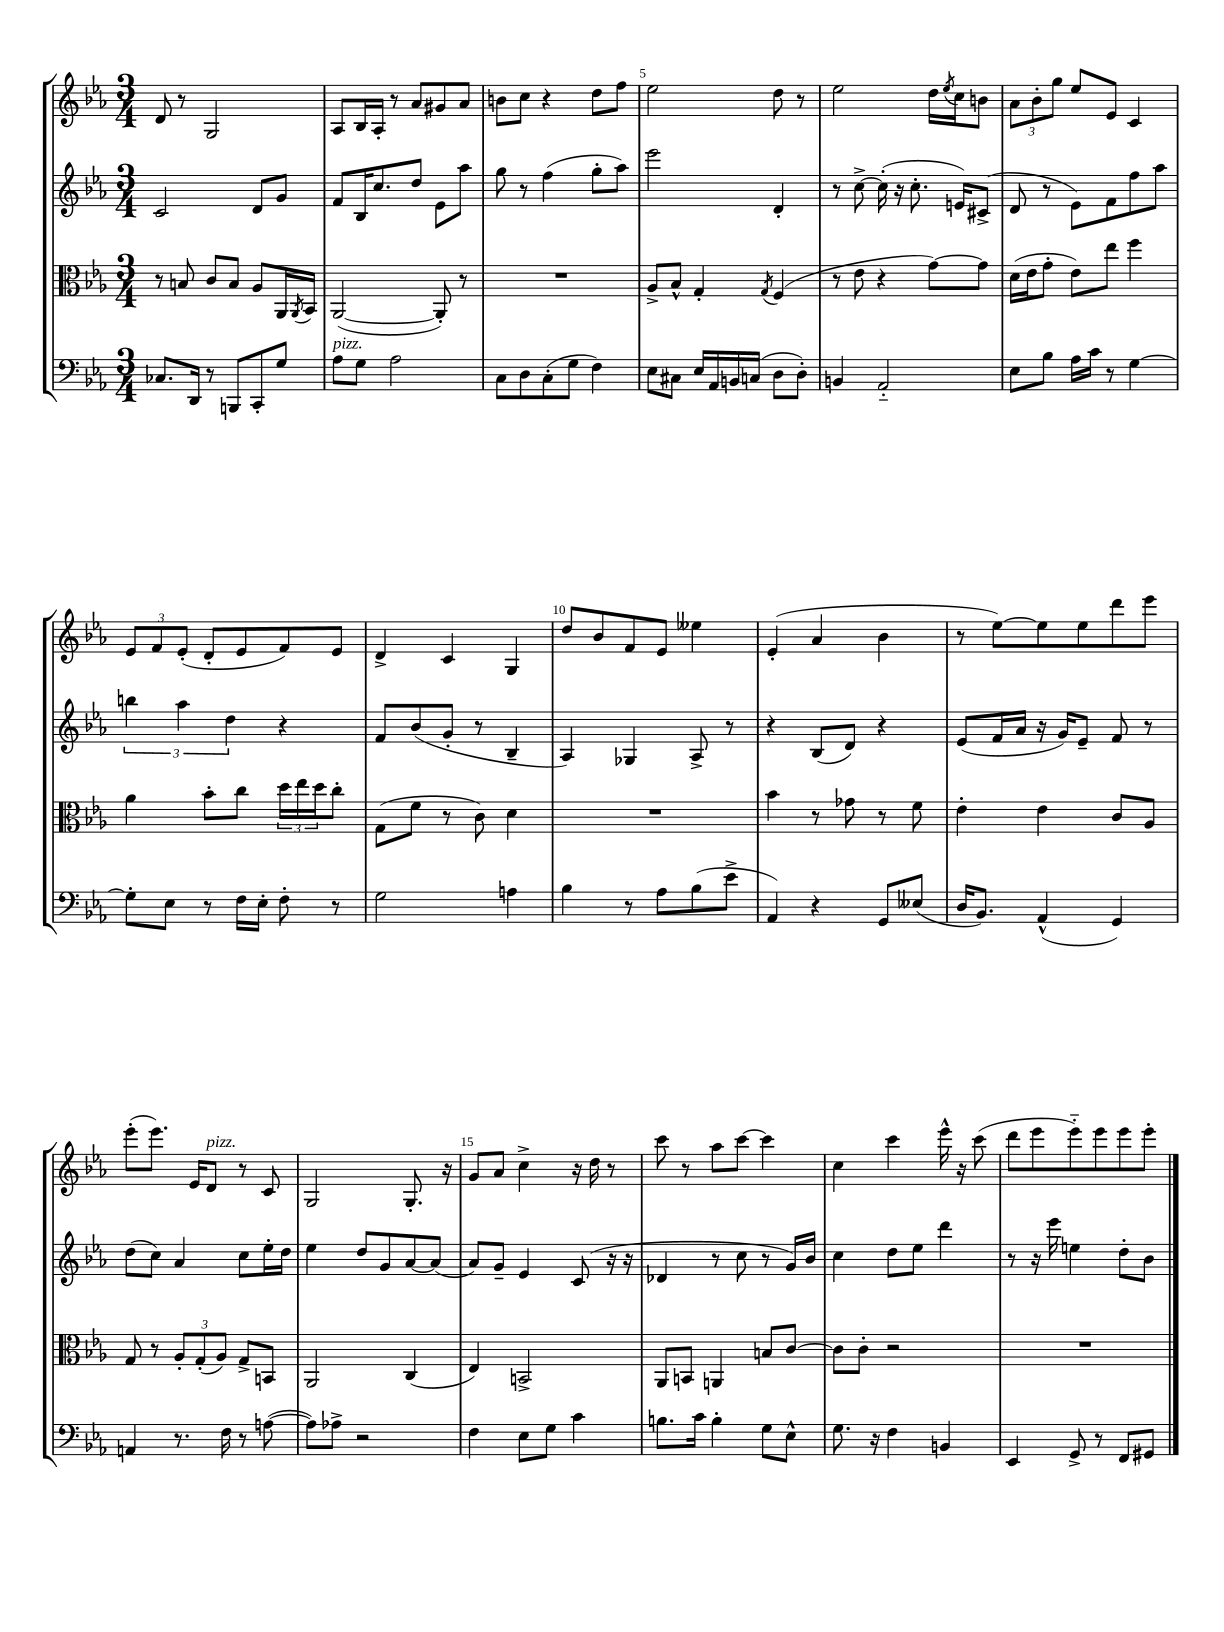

**kern	**kern	**kern	**kern
*part4	*part3	*part2	*part1
*staff4	*staff3	*staff2	*staff1
*clefF4	*clefC3	*clefG2	*clefG2
*k[b-e-a-]	*k[b-e-a-]	*k[b-e-a-]	*k[b-e-a-]
*M3/4	*M3/4	*M3/4	*M3/4
=2	=2	=2	=2
8.C-X/L	8r	2c/	8d/
.	8Bn/	.	8r
16DD/Jk	.	.	.
8r	8c/L	.	2G/
8BBBn/L	8B/J	.	.
8CC'/	8A-/L	8d/L	.
8G/J	16AA-/L	8g/J	.
.	8qAA-/	.	.
.	16BB-/JJ	.	.
=3	=3	=3	=3
!LO:TX:a:i:t=pizz.	!	!	!
8A-\L	([2AA-/	8f/L	8A-/L
8G\J	.	16B-/K	16B-/L
.	.	8.cc/	16A-'/JJ
2A-\	.	.	8r
.	.	8dd/J	8a-/L
.	8AA-'/])	8e-\L	8g#X/
.	8r	8aa-\J	8a-/J
=4	=4	=4	=4
8C\L	2.r	8gg\	8bn\L
8D\	.	8r	8cc\J
(8C'\	.	(4ff\	4r
8G\J	.	.	.
4F\)	.	8gg'\L	8dd\L
.	.	8aa-\J)	8ff\J
=5	=5	=5	=5
8E-\L	8A-^/L	2eee-\	2ee-\
8C#X\J	8B-^^/J	.	.
16E-/LL	4G'/	.	.
16AA-/	.	.	.
16BBn/	.	.	.
(16Cn/JJ	.	.	.
.	8qG/	.	.
8D\L	(4F/	4d'/	8dd\
8D'\J)	.	.	8r
=6	=6	=6	=6
4BBn/	8r	8r	2ee-\
.	8e-\	[8cc^\	.
2AA-/	4r	(16cc'\]	.
.	.	16r	.
.	.	8.cc'\	.
.	[8g\L)	.	16dd\LL
.	.	.	8qee-/
.	.	16en/KL)	16cc\J
.	8g\J]	(8c#X^/J	8bn\J
=7	=7	=7	=7
8E-\L	(16d\LL	8d/	12a-\L
.	16e-\J	.	.
.	.	.	12b-'\
8B-\J	8g'\J	8r	.
.	.	.	12gg\J
16A-\LL	8e-\L)	8e-\L)	8ee-/L
16c\JJ	.	.	.
8r	8ee-\J	8f\	8e-/J
[4G\	4ff\	8ff\	4c/
.	.	8aa-\J	.
!!LO:LB:g=z
=8	=8	=8	=8
8G'\L]	4a-\	6bbn\	12e-/L
.	.	.	12f/
8E-\J	.	.	.
.	.	6aa-\	(12e-'/J
8r	8b-'\L	.	8d'/L
.	.	6dd\	.
16F\LL	8cc\J	.	8e-/
16E-'\JJ	.	.	.
8F'\	24dd\LL	4r	8f/)
.	24ee-\	.	.
.	24dd\J	.	.
8r	8cc'\J	.	8e-/J
=9	=9	=9	=9
2G\	(8G\L	8f/L	4d^/
.	8f\J	(8b-/	.
.	8r	8g'/J	4c/
.	8c\)	8r	.
4An\	4d\	4B-~/	4G/
=10	=10	=10	=10
4B-\	2.r	4A-/)	8dd/L
.	.	.	8b-/
8r	.	4G-X/	8f/
8A-\L	.	.	8e-/J
(8B-\	.	8A-^/	4ee--X\
8e-^\J	.	8r	.
=11	=11	=11	=11
4AA-/)	4b-\	4r	(4e-'/
4r	8r	(8B-/L	4a-/
.	8g-X\	8d/J)	.
8GG/L	8r	4r	4b-\
(8E--X/J	8f\	.	.
=12	=12	=12	=12
16D/KL	4e-'\	(8e-/L	8r
8.BB-/J)	.	.	.
.	.	16f/L	[8ee-\L)
.	.	16a-/JJ	.
(4AA-^^/	4e-\	16r	8ee-\]
.	.	16g/KL)	.
.	.	8e-~/J	8ee-\
4GG/)	8c/L	8f/	8ddd\
.	8A-/J	8r	8eee-\J
!!LO:LB:g=z
=13	=13	=13	=13
4AAn/	8G/	(8dd\L	(8eee-'\L
.	8r	8cc\J)	8.eee-\J)
8.r	12A-'/L	4a-/	.
.	.	.	16e-/KL
.	(12G'/	.	.
!	!	!	!LO:TX:a:i:t=pizz.
.	.	.	8d/J
.	12A-/J)	.	.
16F\	.	.	.
8r	8G^/L	8cc\L	8r
([8An\	8BBn/J	16ee-'\L	8c/
.	.	16dd\JJ	.
=14	=14	=14	=14
8A\L])	2AA-/	4ee-\	2G/
8A-X^\J	.	.	.
2r	.	8dd/L	.
.	.	8g/	.
.	(4C/	[8a-/	8.G'/
.	.	(8a-/J]	.
.	.	.	16r
=15	=15	=15	=15
4F\	4E-/)	8a-/L)	8g/L
.	.	8g~/J	8a-/J
8E-\L	2BBn^/	4e-/	4cc^\
8G\J	.	.	.
4c\	.	(8c/	16r
.	.	.	16dd\
.	.	16r	8r
.	.	16r	.
=16	=16	=16	=16
8.Bn\L	8AA-/L	4d-X/	8ccc\
.	8BBn/J	.	8r
16c\Jk	.	.	.
4B'\	4AAn/	8r	8aa-\L
.	.	8cc\	[8ccc\J
8G\L	8Bn/L	8r	4ccc\]
8E-^^\J	[8c/J	16g/LL)	.
.	.	16b-/JJ	.
=17	=17	=17	=17
8.G\	8c\L]	4cc\	4cc\
.	8c'\J	.	.
16r	.	.	.
4F\	2r	8dd\L	4ccc\
.	.	8ee-\J	.
4BBn/	.	4ddd\	16eee-^^\
.	.	.	16r
.	.	.	(8ccc\
=18	=18	=18	=18
4EE-/	2.r	8r	8ddd\L
.	.	16r	8eee-\
.	.	16eee-\	.
8GG^/	.	4een\	8eee-\)
8r	.	.	8eee-\
8FF/L	.	8dd'\L	8eee-\
8GG#X/J	.	8b-\J	8eee-'\J
==	==	==	==
*-	*-	*-	*-
